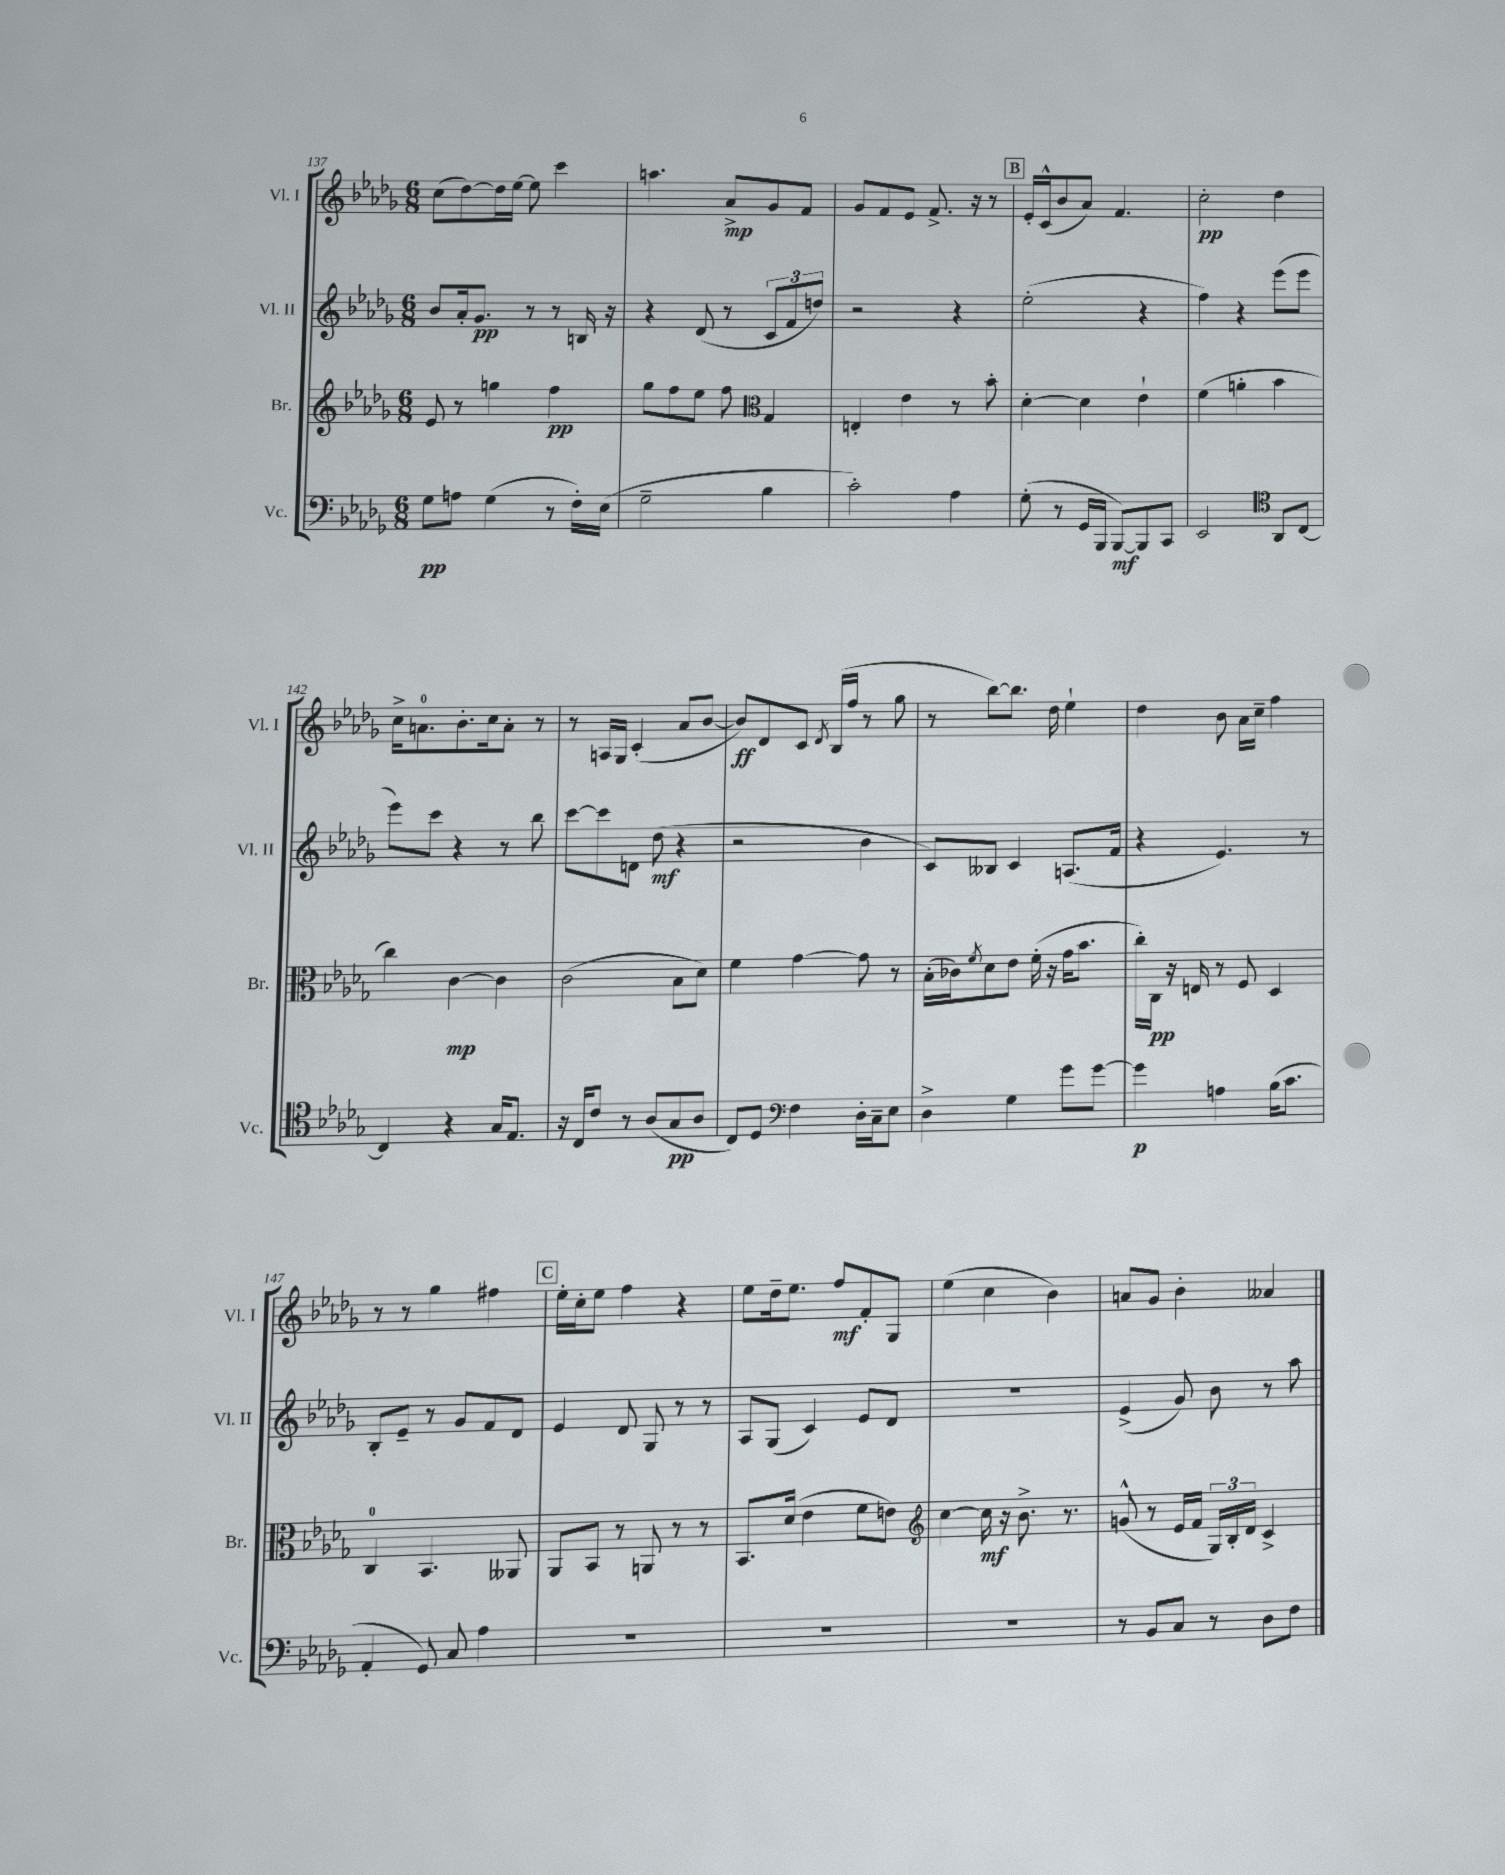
<<
\new StaffGroup <<
\new Staff = "s0" \with { instrumentName = "Vl. I" shortInstrumentName = "Vl. I" } {
    \clef treble \key des \major \numericTimeSignature \time 6/8
    c''8( des''8~) des''16 ees''16~ ees''8 c'''4 |
    a''4. aes'8->\mp ges'8 f'8 |
    ges'8 f'8 ees'8 f'8.-> r16 r8 |
    \mark \markup { \box "B" } ees'16-. c'16-^( bes'8 aes'8) f'4. |
    c''2-.\pp des''4 |
    c''16-> a'8.-0 bes'8.-. c''16 a'8-. r8 |
    r8 a16 ges16 c'4-.( aes'8 bes'8~ |
    bes'8\ff) des'8 c'8 \acciaccatura { des'8 } bes16( f''16 r8 ges''8 |
    r8 bes''8~) bes''8. des''16 ees''4-! |
    des''4 bes'8 aes'16 c''16-- f''4 |
    r8 r8 ges''4 fis''4 |
    \mark \markup { \box "C" } ees''16-. c''16-. ees''8 f''4 r4 |
    ees''8 des''16-- ees''8. f''8\mf f'8-. ges8 |
    ees''4( c''4 bes'4) |
    a'8 ges'8 bes'4-. aeses'4 \bar "|." |
}
\new Staff = "s1" \with { instrumentName = "Vl. II" shortInstrumentName = "Vl. II" } {
    \clef treble \key des \major \numericTimeSignature \time 6/8
    bes'8 aes'16-. ges'8.\pp r8 r8 b16 r16 |
    r4 des'8( r8 \tuplet 3/2 { c'8 f'8 d''8) } |
    r2 r4 |
    \mark \markup { \box "B" } ees''2-.( r4 |
    f''4) r4 ees'''8( ees'''8 |
    ees'''8) c'''8 r4 r8 bes''8 |
    c'''8~ c'''8 d'8 des''8\mf( r4 |
    r2 bes'4 |
    c'8) beses8 c'4 a8.( f'16 |
    r4 ees'4.) r8 |
    bes8-. ees'8-- r8 ges'8 f'8 des'8 |
    \mark \markup { \box "C" } ees'4 des'8 ges8 r8 r8 |
    aes8 ges8( c'4) ees'8 des'8 |
    R2. |
    ees'4->( ges'8) bes'8 r8 aes''8 \bar "|." |
}
\new Staff = "s2" \with { instrumentName = "Br." shortInstrumentName = "Br." } {
    \clef treble \key des \major \numericTimeSignature \time 6/8
    ees'8 r8 g''4 f''4\pp |
    ges''8 f''8 ees''8 f''8 \clef alto ges4 |
    e4-. ees'4 r8 bes'8-. |
    \mark \markup { \box "B" } des'4~-. des'4 ees'4-! |
    f'4( a'4-. bes'4 |
    c''4) c'4~\mp c'4 |
    c'2( bes8 des'8) |
    f'4 ges'4~ ges'8 r8 |
    bes16-.( ces'16) \acciaccatura { f'8 } des'8 ees'8 f'16-.( r16 ges'16 bes'8. |
    c''16-.) c16\pp r16 e16 r8 f8 des4 |
    c4-0 bes,4. aeses,8 |
    \mark \markup { \box "C" } aes,8 bes,8 r8 a,8 r8 r8 |
    bes,8. des'16( ees'4 f'8 e'8) |
    \clef treble c''4~ c''16\mf r16 bes'8.-> r8. |
    g'8-^( r8 ees'16 f'16 \tuplet 3/2 { ges16) bes16-. des'16 } c'4-> \bar "|." |
}
\new Staff = "s3" \with { instrumentName = "Vc." shortInstrumentName = "Vc." } {
    \clef bass \key des \major \numericTimeSignature \time 6/8
    ges8\pp a8 ges4( r8 f16-.) ees16( |
    ges2-- bes4 |
    c'2-.) aes4 |
    \mark \markup { \box "B" } ges8-.( r8 ges,16 bes,,16 bes,,8~\mf) bes,,8 c,8 |
    ees,2 \clef tenor aes,8 c8~ |
    c4 r4 ges16 ees8. |
    r16 c16 c'8 r8 aes8( ges8\pp aes8 |
    c8) des8 \clef bass f4 des16-. c16-- ees8 |
    des4-> ges4 ges'8 ges'8~ |
    ges'4\p a4 bes16( c'8. |
    aes,4-. ges,8) c8 aes4 |
    \mark \markup { \box "C" } R2. |
    R2. |
    R2. |
    r8 bes,8 c8 r8 des8 f8 \bar "|." |
}
>>
>>
\layout { \context { \Score currentBarNumber = #137 } }
